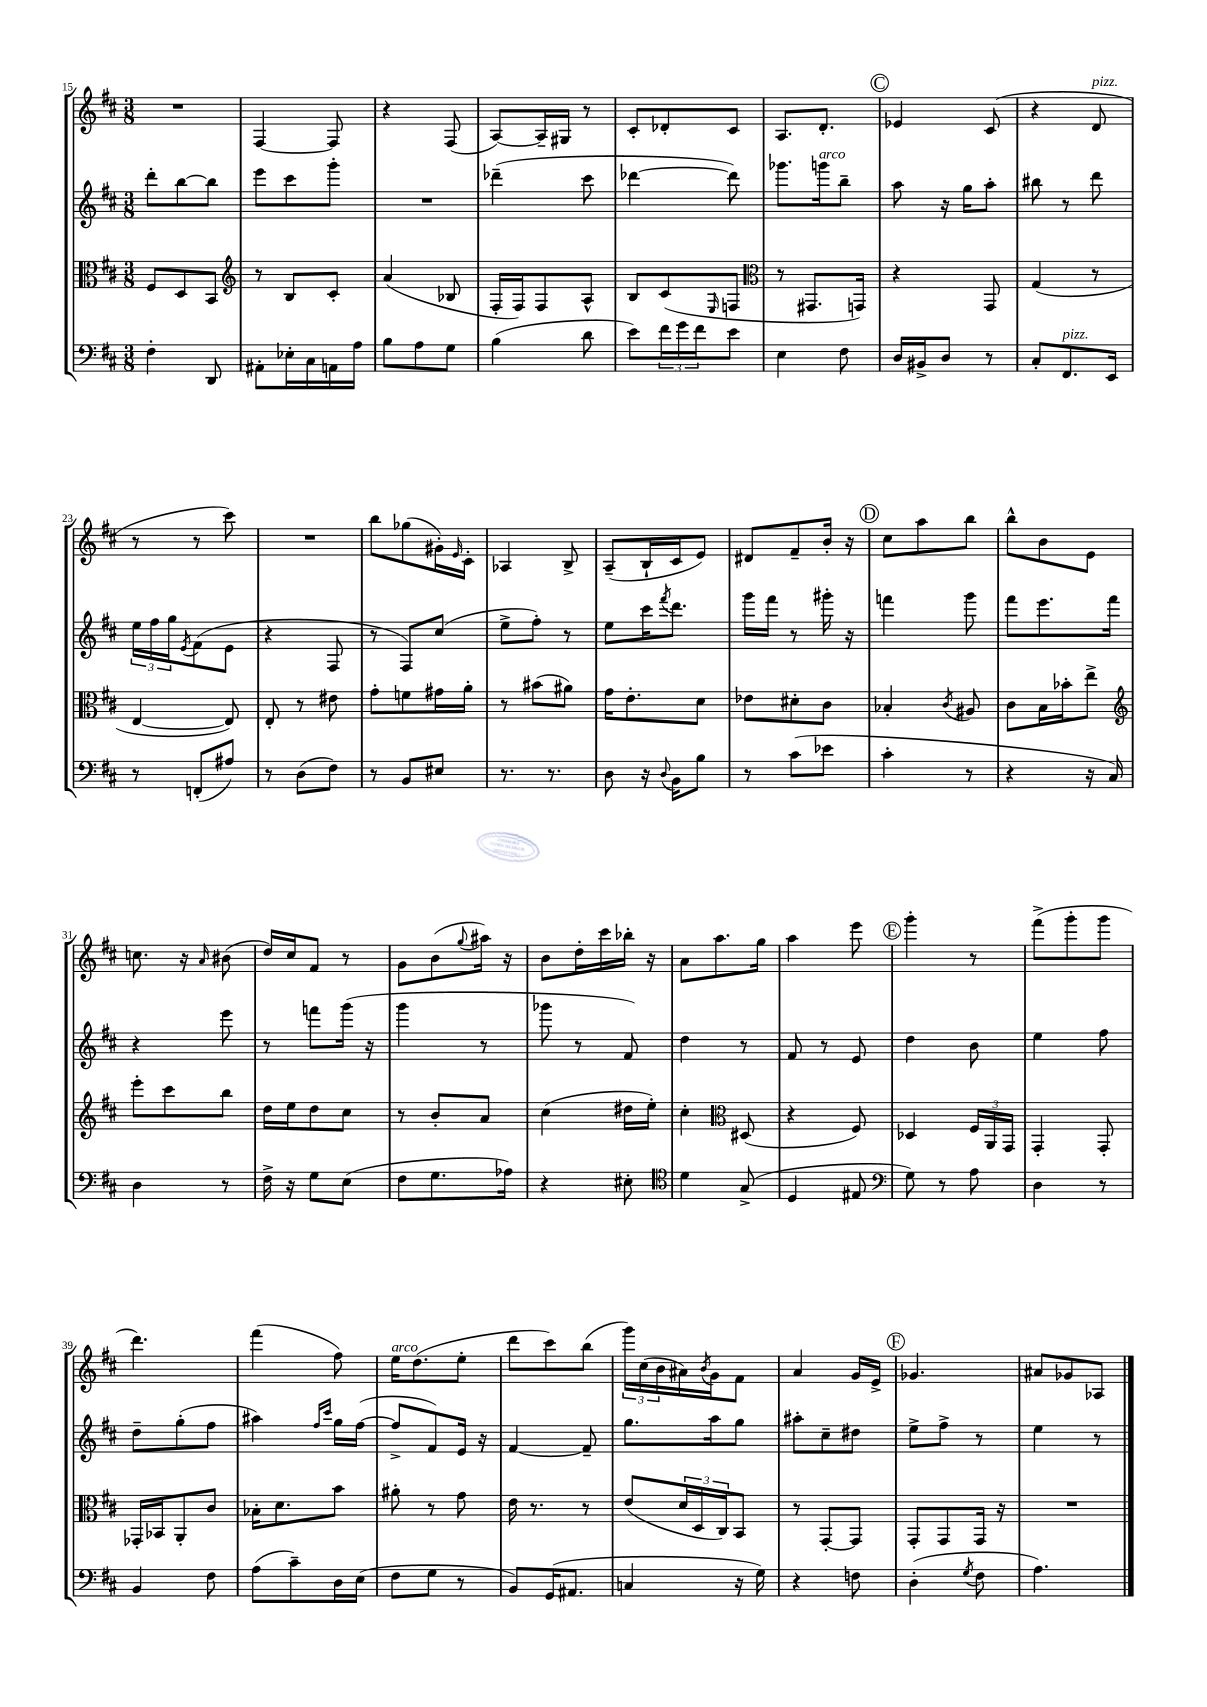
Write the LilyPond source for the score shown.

<<
\new StaffGroup <<
\new Staff = "s0" {
    \clef treble \key d \major \numericTimeSignature \time 3/8
    R4. |
    fis4~ fis8 |
    r4 fis8( |
    a8~) a16-- gis16 r8 |
    cis'8-. des'8-. cis'8 |
    a8. d'8.-. |
    \mark \markup { \circle "C" } ees'4 cis'8( |
    r4 d'8^\markup { \italic "pizz." } |
    r8 r8 cis'''8) |
    R4. |
    b''8 ges''8( gis'16-.) \grace { e'16 } cis'16-. |
    aes4 b8-> |
    a8--( b16-! cis'16 e'8) |
    dis'8 fis'8-- b'16-. r16 |
    \mark \markup { \circle "D" } cis''8 a''8 b''8 |
    b''8-^ b'8 e'8 |
    c''8. r16 \grace { a'16 } bis'8( |
    d''16) cis''16 fis'8 r8 |
    g'8 b'8( \appoggiatura { g''8 } ais''16) r16 |
    b'8 d''16-. cis'''16 bes''16-. r16 |
    a'8 a''8. g''16 |
    a''4 e'''8 |
    \mark \markup { \circle "E" } g'''4-. r8 |
    fis'''8->( g'''8-. g'''8 |
    d'''4.) |
    fis'''4( fis''8) |
    e''16^\markup { \italic "arco" } d''8.( e''8-. |
    d'''8 cis'''8) b''8( |
    \tuplet 3/2 { g'''16) cis''16( b'16 } ais'16) \acciaccatura { b'8 } g'16 fis'8 |
    a'4 g'16 e'16-> |
    \mark \markup { \circle "F" } ges'4. |
    ais'8 ges'8 aes8 \bar "|." |
}
\new Staff = "s1" {
    \clef treble \key d \major \numericTimeSignature \time 3/8
    d'''8-. b''8~ b''8 |
    e'''8 cis'''8 g'''8-. |
    R4. |
    des'''4--( cis'''8 |
    des'''4~ des'''8) |
    ges'''8. g'''16^\markup { \italic "arco" } b''8-- |
    \mark \markup { \circle "C" } a''8 r16 g''16 a''8-. |
    bis''8 r8 d'''8 |
    \tuplet 3/2 { e''16 fis''16 g''16 } \acciaccatura { e'8 } fis'8( e'8 |
    r4 fis8 |
    r8 fis8) cis''8( |
    e''8-> fis''8-.) r8 |
    e''8 cis'''16 \acciaccatura { fis'''8 } d'''8. |
    g'''16 fis'''16 r8 gis'''16-. r16 |
    \mark \markup { \circle "D" } f'''4 g'''8 |
    fis'''8 e'''8. fis'''16 |
    r4 e'''8 |
    r8 f'''8 g'''16( r16 |
    g'''4 r8 |
    ges'''8 r8 fis'8) |
    d''4 r8 |
    fis'8 r8 e'8 |
    \mark \markup { \circle "E" } d''4 b'8 |
    e''4 fis''8 |
    d''8-- g''8-.( fis''8 |
    ais''4) \grace { fis''16 cis'''16 } g''16 fis''16~( |
    fis''8-> fis'8) e'16 r16 |
    fis'4~ fis'8-- |
    g''8. a''16 g''8 |
    ais''8-. cis''8-- dis''8 |
    \mark \markup { \circle "F" } e''8-> fis''8-> r8 |
    e''4 r8 \bar "|." |
}
\new Staff = "s2" {
    \clef alto \key d \major \numericTimeSignature \time 3/8
    fis8 d8 b,8 |
    \clef treble r8 b8 cis'8-. |
    a'4( bes8 |
    fis16-. fis16) fis8 a8-^ |
    b8 cis'8( \grace { e16 } f8 |
    \clef alto r8 gis,8. g,16) |
    \mark \markup { \circle "C" } r4 g,8 |
    g4( r8 |
    e4~ e8) |
    e8-. r8 eis'8 |
    g'8-. f'8 gis'16 a'16-. |
    r8 bis'8( ais'8) |
    g'16 e'8.-. d'8 |
    ees'8 dis'8-. cis'8 |
    \mark \markup { \circle "D" } bes4-. \acciaccatura { cis'8 } ais8 |
    cis'8 b16 bes'16-. e''8-> |
    \clef treble e'''8-. cis'''8 b''8 |
    d''16 e''16 d''8 cis''8 |
    r8 b'8-. a'8 |
    cis''4( dis''16 e''16-.) |
    cis''4-. \clef alto dis8( |
    r4 fis8) |
    \mark \markup { \circle "E" } des4 \tuplet 3/2 { fis16 a,16 g,16 } |
    g,4-. g,8-. |
    ges,16-. bes,16 a,8-. cis'8 |
    bes16-. d'8. b'8 |
    ais'8-. r8 g'8 |
    e'16 r8. r8 |
    e'8( \tuplet 3/2 { d'16 d16 cis16) } b,8 |
    r8 g,8~-. g,8 |
    \mark \markup { \circle "F" } g,8-. g,8 g,16 r16 |
    R4. \bar "|." |
}
\new Staff = "s3" {
    \clef bass \key d \major \numericTimeSignature \time 3/8
    fis4-. d,8 |
    ais,8-. ees16-. cis16 a,16 a16 |
    b8 a8 g8 |
    b4( d'8 |
    e'8) \tuplet 3/2 { fis'16 g'16 fis'16 } e'8 |
    e4 fis8 |
    \mark \markup { \circle "C" } d16 bis,16-> d8 r8 |
    cis8-. fis,8.^\markup { \italic "pizz." } e,16 |
    r8 f,8-.( ais8) |
    r8 d8( fis8) |
    r8 b,8 eis8 |
    r8. r8. |
    d8 r16 \appoggiatura { d8 } b,16 b8 |
    r8 cis'8( ees'8 |
    \mark \markup { \circle "D" } cis'4-. r8 |
    r4 r16 cis16) |
    d4 r8 |
    fis16-> r16 g8 e8( |
    fis8 g8. aes16) |
    r4 eis8-. |
    \clef tenor d'4 g8->( |
    d4 eis8 |
    \mark \markup { \circle "E" } \clef bass g8) r8 a8 |
    d4 r8 |
    b,4 fis8 |
    a8( cis'8--) d16 e16( |
    fis8 g8 r8 |
    b,8) g,16( ais,8. |
    c4 r16 g16) |
    r4 f8 |
    \mark \markup { \circle "F" } d4-.( \acciaccatura { g8 } fis8 |
    a4.) \bar "|." |
}
>>
>>
\layout { \context { \Score currentBarNumber = #15 } }
